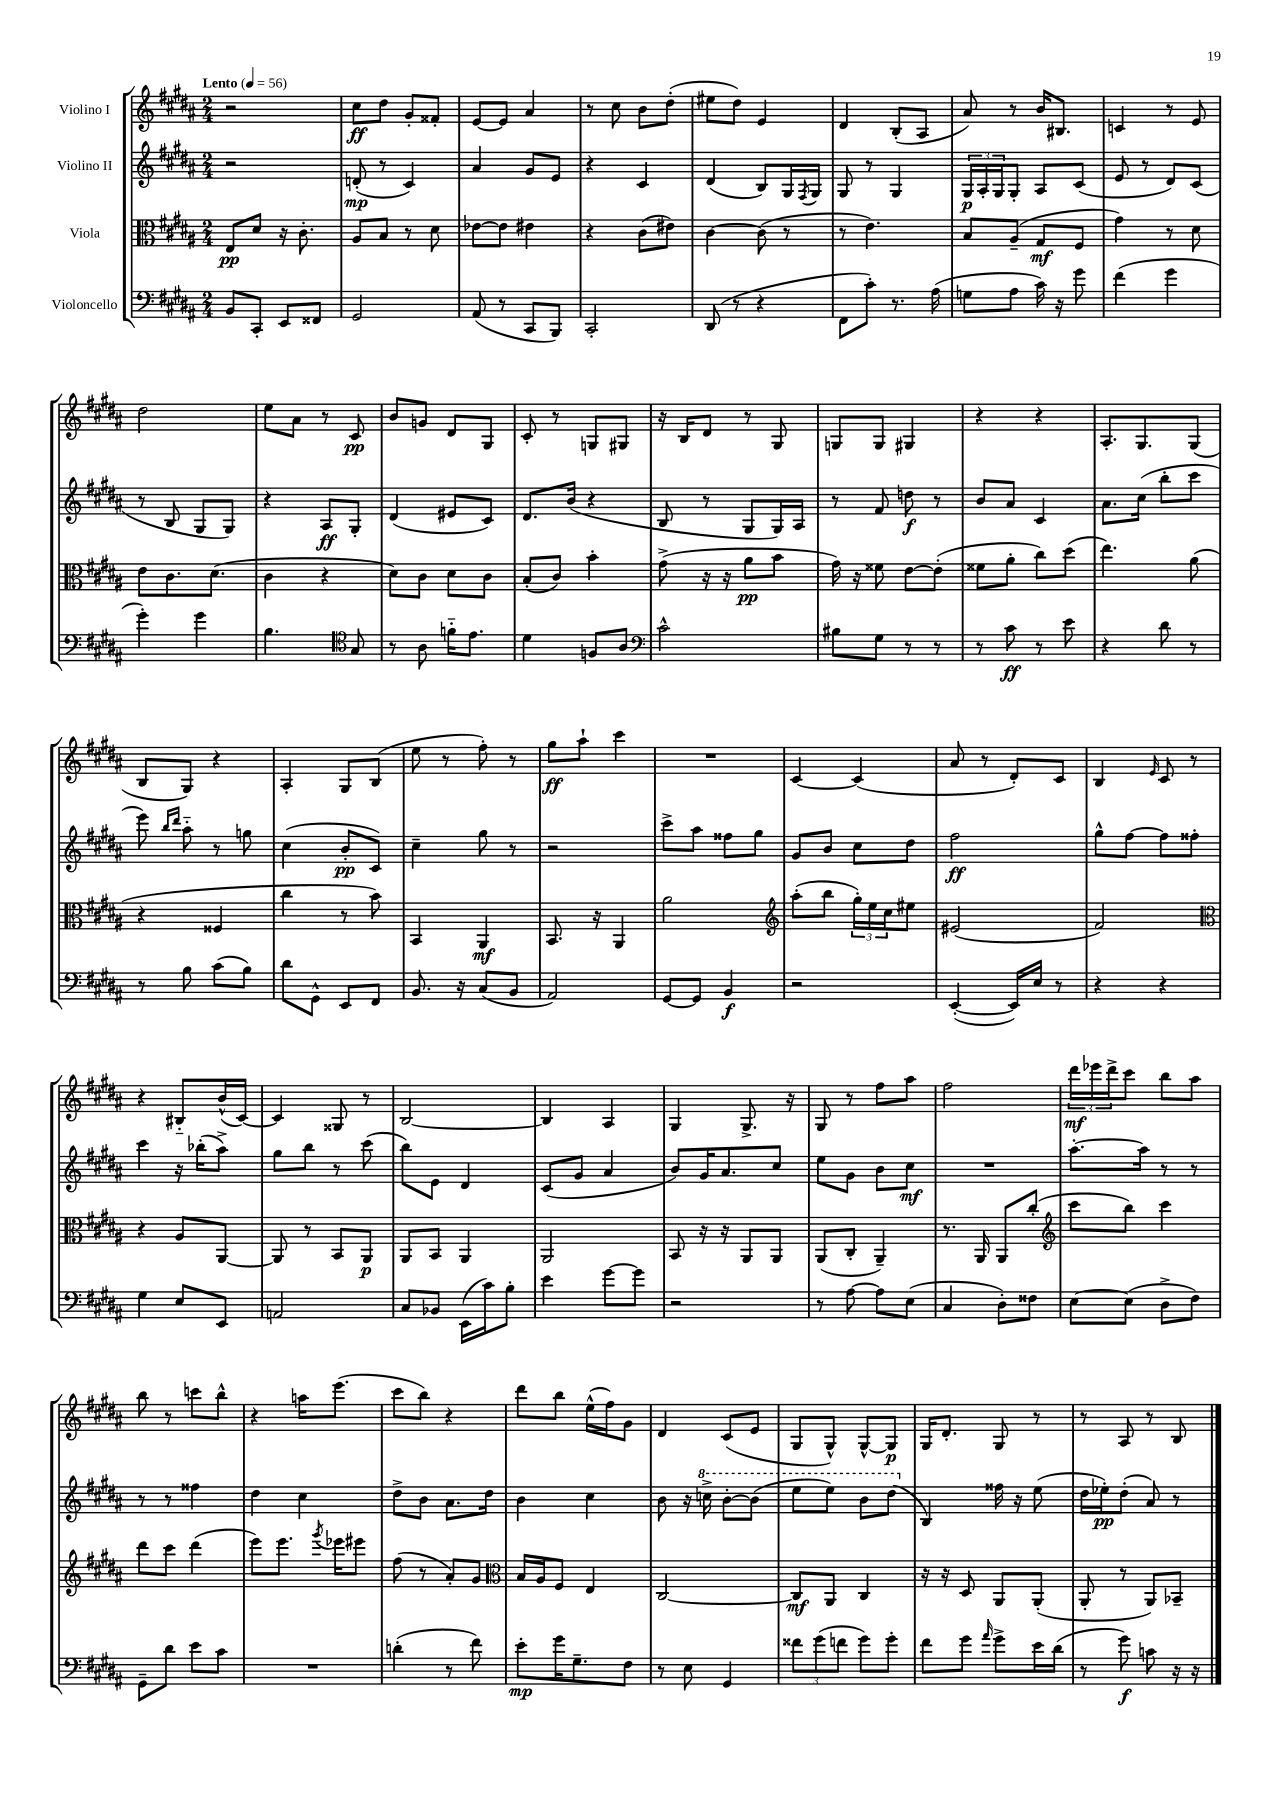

**kern	**dynam	**kern	**dynam	**kern	**dynam	**kern	**dynam
*part4	*part4	*part3	*part3	*part2	*part2	*part1	*part1
*staff4	*staff4	*staff3	*staff3	*staff2	*staff2	*staff1	*staff1
*I"Violoncello	*	*I"Viola	*	*I"Violino II	*	*I"Violino I	*
*clefF4	*	*clefC3	*	*clefG2	*	*clefG2	*
*k[f#c#g#d#a#]	*	*k[f#c#g#d#a#]	*	*k[f#c#g#d#a#]	*	*k[f#c#g#d#a#]	*
*M2/4	*	*M2/4	*	*M2/4	*	*M2/4	*
*MM56	*	*MM56	*	*MM56	*	*MM56	*
=1	=1	=1	=1	=1	=1	=1	=1
!	!	!	!	!	!	!LO:TX:a:B:t=Lento	!
8BB/L	.	8E/L	pp	2r	.	2r	.
8CC#'/J	.	8d#/J	.	.	.	.	.
8EE/L	.	16r	.	.	.	.	.
.	.	8.c#'\	.	.	.	.	.
8FF##X/J	.	.	.	.	.	.	.
=2	=2	=2	=2	=2	=2	=2	=2
2GG#/	.	8A#/L	.	(8dn'/	mp	8cc#\L	ff
.	.	8B/J	.	8r	.	8dd#\J	.
.	.	8r	.	4c#/)	.	8g#'/L	.
.	.	8d#\	.	.	.	8f##X'/J	.
=3	=3	=3	=3	=3	=3	=3	=3
(8AA#/	.	[8e-X\L	.	4a#/	.	[8e/L	.
8r	.	8e-\J]	.	.	.	8e/J]	.
8CC#/L	.	4e#X\	.	8g#/L	.	4a#/	.
8BBB/J)	.	.	.	8e/J	.	.	.
=4	=4	=4	=4	=4	=4	=4	=4
2CC#'/	.	4r	.	4r	.	8r	.
.	.	.	.	.	.	8cc#\	.
.	.	(8c#\L	.	4c#/	.	8b\L	.
.	.	8e#X\J)	.	.	.	(8dd#'\J	.
=5	=5	=5	=5	=5	=5	=5	=5
(8DD#/	.	[4c#\	.	(4d#/	.	8ee#X\L	.
8r	.	.	.	.	.	8dd#\J)	.
4r	.	(8c#\]	.	8B/L)	.	4e/	.
.	.	8r	.	16G#/L	.	.	.
.	.	.	.	8qF#/	.	.	.
.	.	.	.	16G#/JJ	.	.	.
=6	=6	=6	=6	=6	=6	=6	=6
8FF#\L	.	8r	.	8G#/	.	4d#/	.
8c#'\J)	.	4.e\)	.	8r	.	.	.
8.r	.	.	.	4G#/	.	(8B'/L	.
.	.	.	.	.	.	8A#/J	.
(16A#\	.	.	.	.	.	.	.
=7	=7	=7	=7	=7	=7	=7	=7
8Gn\L	.	8B/L	.	24G#/LL	p	8a#/)	.
.	.	.	.	24A#'/	.	.	.
.	.	.	.	24G#/J	.	.	.
8A#\J	.	(8A#~/J	.	8G#'/J	.	8r	.
16c#\)	.	8G#/L	mf	8A#/L	.	16b/KL	.
16r	.	.	.	.	.	8.B#X/J	.
8g#\	.	8F#/J	.	(8c#/J	.	.	.
=8	=8	=8	=8	=8	=8	=8	=8
(4f#\	.	4g#\)	.	8e/	.	4cn/	.
.	.	.	.	8r	.	.	.
4g#\	.	8r	.	8d#/L)	.	8r	.
.	.	8d#\	.	(8c#/J	.	8e/	.
!!LO:LB:g=z
=9	=9	=9	=9	=9	=9	=9	=9
4g#'\)	.	8e\L	.	8r	.	2dd#\	.
.	.	8.c#\	.	8B/	.	.	.
4g#\	.	.	.	8G#/L	.	.	.
.	.	(8.d#\J	.	.	.	.	.
.	.	.	.	8G#/J)	.	.	.
=10	=10	=10	=10	=10	=10	=10	=10
4.B\	.	4c#\	.	4r	.	8ee\L	.
.	.	.	.	.	.	8a#\J	.
.	.	4r	.	8A#/L	ff	8r	.
*clefC4	*	*	*	*	*	*	*
8G#/	.	.	.	8G#'/J	.	8c#/	pp
=11	=11	=11	=11	=11	=11	=11	=11
8r	.	8d#\L)	.	(4d#/	.	8b/L	.
8A#\	.	8c#\J	.	.	.	8gn/J	.
16fn\KL	.	8d#\L	.	8e#X/L	.	8d#/L	.
8.e\J	.	.	.	.	.	.	.
.	.	8c#\J	.	8c#/J)	.	8G#/J	.
=12	=12	=12	=12	=12	=12	=12	=12
4d#\	.	(8B'/L	.	8.d#/L	.	8c#'/	.
.	.	8c#/J)	.	.	.	8r	.
.	.	.	.	(16b/Jk	.	.	.
8Fn/L	.	4b'\	.	4r	.	8Gn/L	.
8A#/J	.	.	.	.	.	8G#X/J	.
=13	=13	=13	=13	=13	=13	=13	=13
*clefF4	*	*	*	*	*	*	*
2c#^^\	.	(8g#^\	.	8B/	.	16r	.
.	.	.	.	.	.	16B/KL	.
.	.	16r	.	8r	.	8d#/J	.
.	.	16r	.	.	.	.	.
.	.	8a#\L	pp	8G#/L	.	8r	.
.	.	8b\J	.	16G#/L)	.	8G#/	.
.	.	.	.	16A#/JJ	.	.	.
=14	=14	=14	=14	=14	=14	=14	=14
8B#X\L	.	16g#\)	.	8r	.	8Gn/L	.
.	.	16r	.	.	.	.	.
8G#\J	.	8f##X\	.	8f#/	.	8G/J	.
8r	.	[8e\L	.	8ddn\	f	4G#X/	.
8r	.	(8e'\J]	.	8r	.	.	.
=15	=15	=15	=15	=15	=15	=15	=15
8r	.	8f##X\L	.	8b/L	.	4r	.
8c#\	ff	8a#'\J	.	8a#/J	.	.	.
8r	.	8cc#\L)	.	4c#/	.	4r	.
8e\	.	(8dd#\J	.	.	.	.	.
=16	=16	=16	=16	=16	=16	=16	=16
4r	.	4.ee\)	.	8.a#\L	.	8.A#'/L	.
.	.	.	.	(16cc#\Jk	.	8.G#/	.
8d#\	.	.	.	8bb'\L	.	.	.
8r	.	(8a#\	.	8ccc#\J	.	(8G#/J	.
!!LO:LB:g=z
=17	=17	=17	=17	=17	=17	=17	=17
8r	.	4r	.	8eee\)	.	8B/L	.
.	.	.	.	16qqbb/LL	.	.	.
.	.	.	.	16qqddd#/JJ	.	.	.
8B\	.	.	.	8aa#\	.	8G#/J)	.
(8c#\L	.	4F##X/	.	8r	.	4r	.
8B\J)	.	.	.	8ggn\	.	.	.
=18	=18	=18	=18	=18	=18	=18	=18
8d#\L	.	4cc#\	.	(4cc#\	.	4A#'/	.
8GG#^^\J	.	.	.	.	.	.	.
8EE/L	.	8r	.	8b'/L	pp	8G#/L	.
8FF#/J	.	8b\)	.	8c#/J)	.	(8B/J	.
=19	=19	=19	=19	=19	=19	=19	=19
8.BB/	.	4BB/	.	4cc#~\	.	8ee\	.
.	.	.	.	.	.	8r	.
16r	.	.	.	.	.	.	.
(8C#/L	.	4AA#/	mf	8gg#\	.	8ff#'\)	.
8BB/J	.	.	.	8r	.	8r	.
=20	=20	=20	=20	=20	=20	=20	=20
2AA#/)	.	8.BB/	.	2r	.	8gg#\L	ff
.	.	.	.	.	.	8aa#`\J	.
.	.	16r	.	.	.	.	.
.	.	4AA#/	.	.	.	4ccc#\	.
=21	=21	=21	=21	=21	=21	=21	=21
[8GG#/L	.	2a#\	.	8ccc#^\L	.	2r	.
8GG#/J]	.	.	.	8aa#\J	.	.	.
4BB/	f	.	.	8ff##X\L	.	.	.
.	.	.	.	8gg#\J	.	.	.
=22	=22	=22	=22	=22	=22	=22	=22
*	*	*clefG2	*	*	*	*	*
2r	.	(8aa#'\L	.	8g#/L	.	[4c#/	.
.	.	8bb\J	.	8b/J	.	.	.
.	.	24gg#'\LL)	.	8cc#\L	.	(4c#/]	.
.	.	24ee\	.	.	.	.	.
.	.	24cc#\J	.	.	.	.	.
.	.	8ee#X\J	.	8dd#\J	.	.	.
=23	=23	=23	=23	=23	=23	=23	=23
([4EE'/	.	(2e#X/	.	2ff#\	ff	8a#/	.
.	.	.	.	.	.	8r	.
16EE/LL])	.	.	.	.	.	8d#'/L)	.
16E/JJ	.	.	.	.	.	.	.
8r	.	.	.	.	.	8c#/J	.
=24	=24	=24	=24	=24	=24	=24	=24
4r	.	2f#/)	.	8gg#^^\L	.	4B/	.
.	.	.	.	[8ff#\J	.	.	.
.	.	.	.	.	.	16qqe/	.
4r	.	.	.	8ff#\L]	.	8c#/	.
.	.	.	.	8ff##X'\J	.	8r	.
!!LO:LB:g=z
=25	=25	=25	=25	=25	=25	=25	=25
*	*	*clefC3	*	*	*	*	*
4G#\	.	4r	.	4ccc#\	.	4r	.
8E/L	.	8A#/L	.	16r	.	8B#X/L	.
.	.	.	.	(16bb-X'\KL	.	.	.
8EE/J	.	[8AA#/J	.	8aa#^\J)	.	(16b^^/L	.
.	.	.	.	.	.	[16c#/JJ)	.
=26	=26	=26	=26	=26	=26	=26	=26
2AAn/	.	8AA#/]	.	8gg#\L	.	4c#/]	.
.	.	8r	.	8bb\J	.	.	.
.	.	8BB/L	.	8r	.	8G##X/	.
.	.	8AA#/J	p	(8ccc#\	.	8r	.
=27	=27	=27	=27	=27	=27	=27	=27
8C#/L	.	8AA#/L	.	8bb\L)	.	[2B/	.
8BB-X/J	.	8BB/J	.	8e\J	.	.	.
(16EE\LL	.	4AA#/	.	4d#/	.	.	.
16c#\J)	.	.	.	.	.	.	.
8B'\J	.	.	.	.	.	.	.
=28	=28	=28	=28	=28	=28	=28	=28
4e\	.	2AA#/	.	(8c#/L	.	4B/]	.
.	.	.	.	8g#/J	.	.	.
[8g#\L	.	.	.	4a#/	.	4A#/	.
8g#\J]	.	.	.	.	.	.	.
=29	=29	=29	=29	=29	=29	=29	=29
2r	.	8BB/	.	8b/L)	.	4G#/	.
.	.	16r	.	16g#/K	.	.	.
.	.	16r	.	8.a#/	.	.	.
.	.	8AA#/L	.	.	.	8.G#^/	.
.	.	8AA#/J	.	8cc#/J	.	.	.
.	.	.	.	.	.	16r	.
=30	=30	=30	=30	=30	=30	=30	=30
8r	.	(8AA#/L	.	8ee\L	.	8G#/	.
[8A#\	.	8C#'/J	.	8g#\J	.	8r	.
8A#\L]	.	4AA#~/)	.	8b\L	.	8ff#\L	.
(8E\J	.	.	.	8cc#\J	mf	8aa#\J	.
=31	=31	=31	=31	=31	=31	=31	=31
4C#/	.	8.r	.	2r	.	2ff#\	.
.	.	16AA#/	.	.	.	.	.
8D#'\L)	.	8AA#/L	.	.	.	.	.
8F##X\J	.	(8cc#'/J	.	.	.	.	.
=32	=32	=32	=32	=32	=32	=32	=32
*	*	*clefG2	*	*	*	*	*
[8E\L	.	8ccc#\L	.	[8.aa#'\L	.	24ddd#\LL	mf
.	.	.	.	.	.	24eee-X\	.
.	.	.	.	.	.	24ddd#^\J	.
(8E\J]	.	8bb\J)	.	.	.	8ccc#\J	.
.	.	.	.	16aa#\Jk]	.	.	.
8D#^\L	.	4ccc#\	.	8r	.	8bb\L	.
8F#\J)	.	.	.	8r	.	8aa#\J	.
!!LO:LB:g=z
=33	=33	=33	=33	=33	=33	=33	=33
8GG#~\L	.	8ddd#\L	.	8r	.	8bb\	.
8d#\J	.	8ccc#\J	.	8r	.	8r	.
8e\L	.	(4ddd#\	.	4ff##X\	.	8cccn\L	.
8c#\J	.	.	.	.	.	8bb^^\J	.
=34	=34	=34	=34	=34	=34	=34	=34
2r	.	8eee\L)	.	4dd#\	.	4r	.
.	.	8.eee\J	.	.	.	.	.
.	.	.	.	4cc#\	.	16aan\KL	.
.	.	8qggg#/	.	.	.	.	.
.	.	16eee-X\KL	.	.	.	(8.eee\J	.
.	.	8eee#X\J	.	.	.	.	.
=35	=35	=35	=35	=35	=35	=35	=35
(4dn'\	.	(8ff#\	.	8dd#^\L	.	8ccc#\L	.
.	.	8r	.	8b\J	.	8bb\J)	.
8r	.	8a#'/L)	.	8.a#\L	.	4r	.
8f#\)	.	8g#/J	.	.	.	.	.
.	.	.	.	16dd#\Jk	.	.	.
=36	=36	=36	=36	=36	=36	=36	=36
*	*	*clefC3	*	*	*	*	*
8e'\L	mp	16B/LL	.	4b\	.	8ddd#\L	.
.	.	16A#/J	.	.	.	.	.
16g#\K	.	8F#/J	.	.	.	8bb\J	.
8.G#~\	.	.	.	.	.	.	.
.	.	4E/	.	4cc#\	.	(16ee^^\LL	.
.	.	.	.	.	.	16ff#\J)	.
8F#\J	.	.	.	.	.	8g#\J	.
=37	=37	=37	=37	=37	=37	=37	=37
8r	.	[2C#/	.	8b\	.	4d#/	.
8E\	.	.	.	16r	.	.	.
*	*	*	*	*8va	*	*	*
.	.	.	.	16cccn^\	.	.	.
4GG#/	.	.	.	[8bb'\L	.	(8c#/L	.
.	.	.	.	(8bb\J]	.	8e/J	.
=38	=38	=38	=38	=38	=38	=38	=38
12f##X\L	.	8C#/L]	mf	8eee\L	.	8G#/L	.
(12g#\	.	.	.	.	.	.	.
.	.	8AA#/J	.	8eee\J)	.	8G#^^/J)	.
12fn\J	.	.	.	.	.	.	.
8g#\L)	.	4C#/	.	8bb\L	.	[8G#^^/L	.
8g#'\J	.	.	.	(8ddd#\J	.	8G#/J]	p
=39	=39	=39	=39	=39	=39	=39	=39
*	*	*	*	*X8va	*	*	*
8f#\L	.	16r	.	4B/)	.	16G#/KL	.
.	.	16r	.	.	.	8.d#'/J	.
8g#\J	.	8D#/	.	.	.	.	.
16qqa#/	.	.	.	.	.	.	.
8g#^\L	.	8AA#/L	.	16ff##X\	.	8G#/	.
.	.	.	.	16r	.	.	.
16e\L	.	(8AA#'/J	.	(8ee\	.	8r	.
(16d#\JJ	.	.	.	.	.	.	.
=40	=40	=40	=40	=40	=40	=40	=40
8r	.	8AA#'/	.	16dd#\LL	.	8r	.
.	.	.	.	16ee-X'\J)	pp	.	.
8g#\)	f	8r	.	(8dd#'\J	.	8A#/	.
8cn\	.	8AA#/L)	.	8a#/)	.	8r	.
16r	.	8BB-X~/J	.	8r	.	8B/	.
16r	.	.	.	.	.	.	.
==	==	==	==	==	==	==	==
*-	*-	*-	*-	*-	*-	*-	*-
